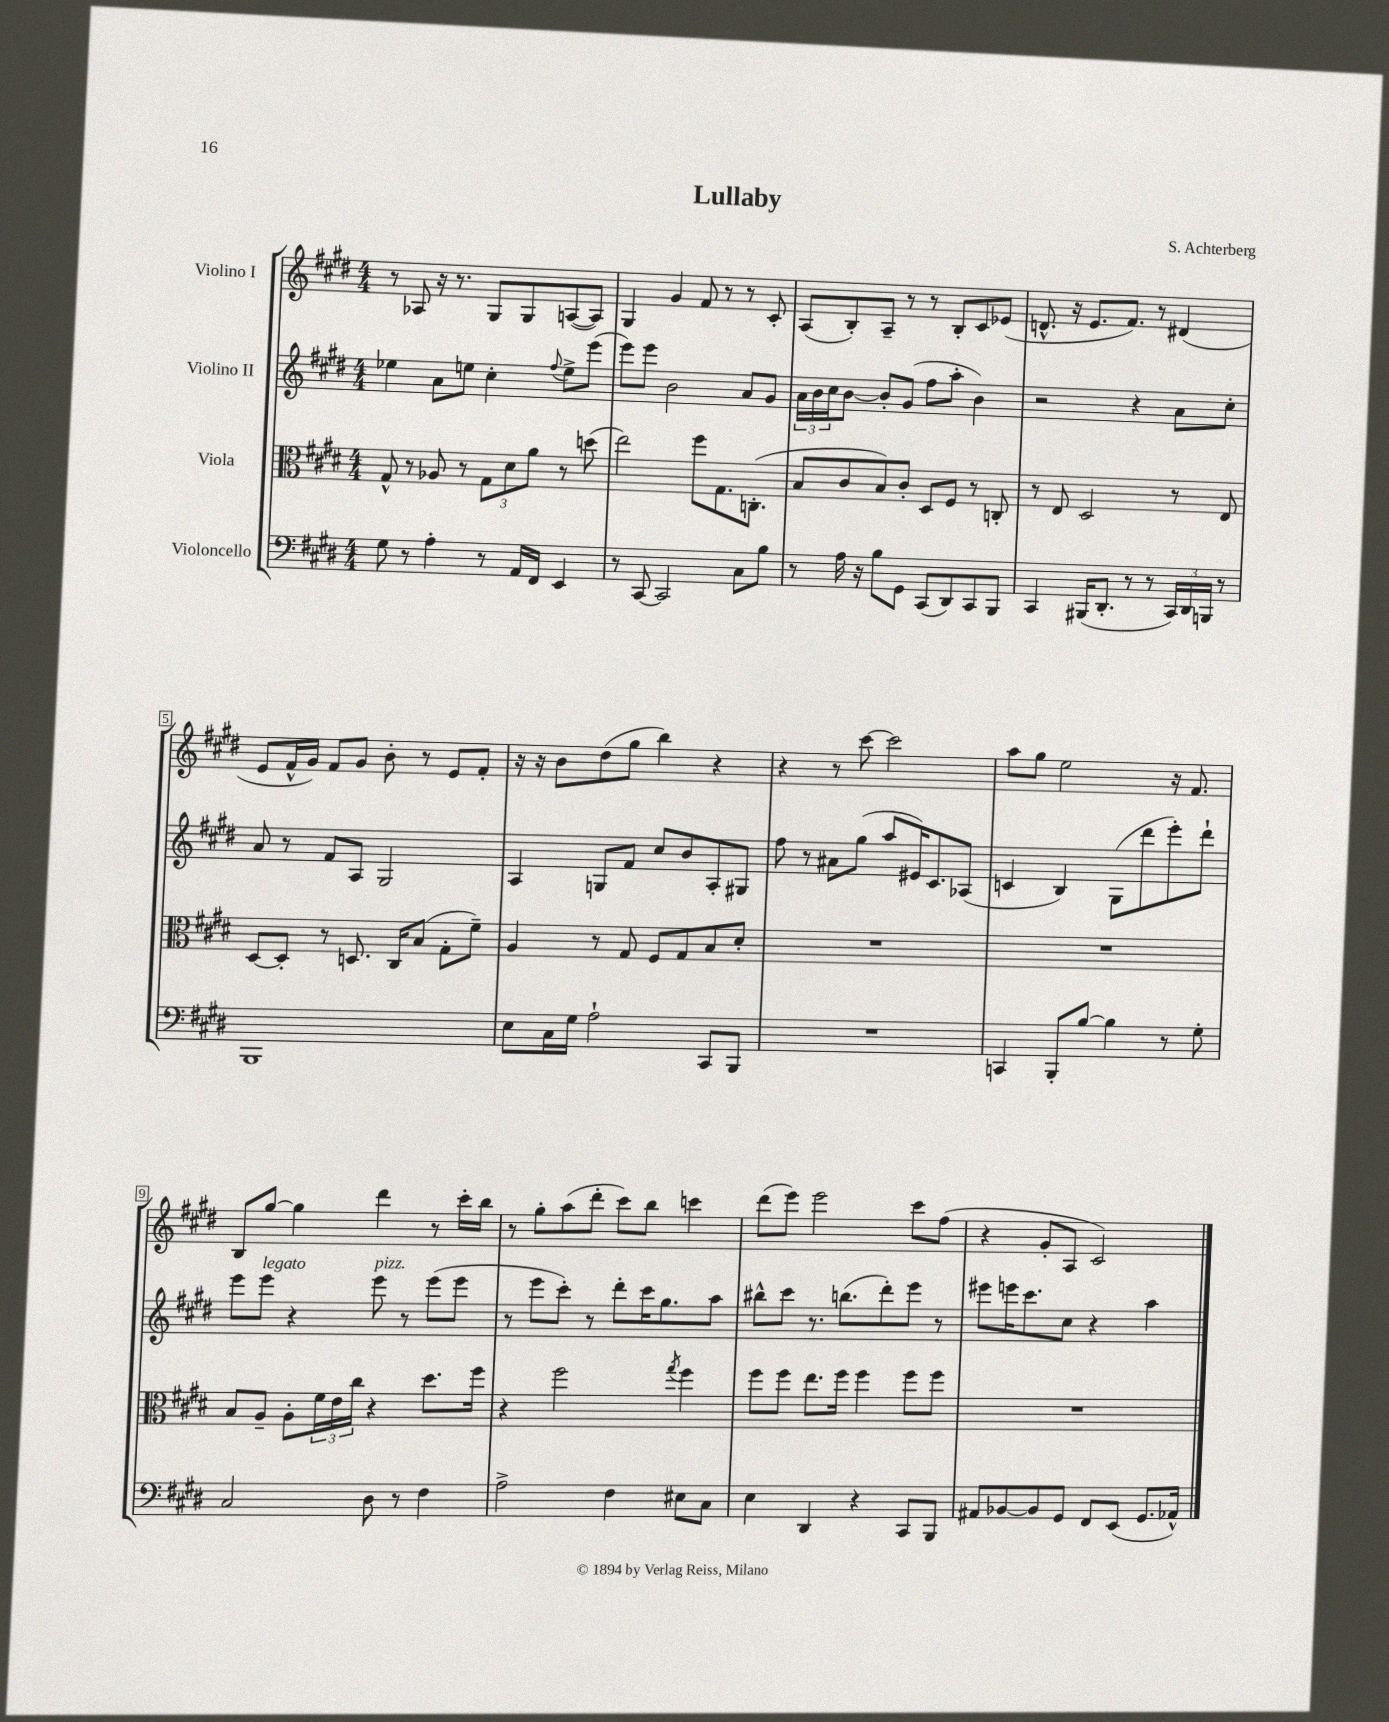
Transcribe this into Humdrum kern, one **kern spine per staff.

**kern	**kern	**kern	**kern
*staff4	*staff3	*staff2	*staff1
*clefF4	*clefC3	*clefG2	*clefG2
*k[f#c#g#d#]	*k[f#c#g#d#]	*k[f#c#g#d#]	*k[f#c#g#d#]
*M4/4	*M4/4	*M4/4	*M4/4
8G#\	8G#^^/	4ee-\	8r
8r	8r	.	8A-/
4A'\	8A-/	8a\L	16r
.	.	.	8.r
.	8r	8ee\J	.
8r	12G#\L	4cc#'\	8G#/L
.	12d#\	.	.
16AA/LL	.	.	8G#/
.	12a\J	.	.
16FF#/JJ	.	.	.
.	.	8qqff#/	.
4EE/	8r	8ee^\L	([8A/
.	(8dd\	(8eee\J	8A/]J)
=	=	=	=
8r	2ee\)	8eee\L)	4G#/
[8CC#/	.	8eee\J	.
2CC#/]	.	2b\	4g#/
.	8ff#\L	.	8f#/
.	8.G#\	.	8r
8C#\L	.	8a/L	8r
.	(8.C'\J	.	.
8B\J	.	8g#/J	8c#'/
=	=	=	=
8r	8B/L	24a\LL	(8A/L
.	.	24b\	.
.	.	24cc#\J	.
16A\	8c#/	[8b\J	8B'/)
16r	.	.	.
8B\L	8B/)	8b'/]L	8A~/J
8GG#\J	8c#'/J	(8g#/J	8r
(8CC#/L	8D#/L	8ff#\L	8r
8DD#/)	8F#/J	8aa'\J	8B'/L
8CC#/	8r	4b\)	8c#/
8BBB/J	8C'/	.	(8e-/J
=	=	=	=
4CC#/	8r	2r	8.d^^/
.	8E/	.	.
.	.	.	16r
(16BBB#/LK	2D#/	.	8.e/L
8.DD#'/J	.	.	.
.	.	.	8.f#/J)
8r	.	4r	.
8r	.	.	8r
24CC#/LL)	8r	8a\L	(4d#/
24DD#/	.	.	.
24BBB/JJ	.	.	.
8r	8E/	8cc#'\J	.
=	=	=	=
1BBB	[8D#/L	8a/	8e/L
.	8D#'/]J	8r	16f#^^/L
.	.	.	16g#/JJ)
.	8r	8f#/L	8f#/L
.	8.D/	8A/J	8g#/J
.	.	2G#/	8b'\
.	16C#/LK	.	.
.	(8B/J	.	8r
.	8G#'\L	.	8e/L
.	8f#~\J)	.	8f#'/J
=	=	=	=
8E\L	4A/	4A/	16r
.	.	.	16r
16C#\L	.	.	8b\L
16G#\JJ	.	.	.
2A`\	8r	8G/L	(8dd#\
.	8G#/	8f#/J	8gg#\J
.	8F#/L	8cc#/L	4bb\)
.	8G#/	8b/	.
8CC#/L	8B/	8A'/	4r
8BBB/J	8d#'/J	8G#/J	.
=	=	=	=
1r	1r	8ff#\	4r
.	.	8r	.
.	.	8a#\L	8r
.	.	(8gg#\J	[8ccc#\
.	.	8aa/L	2ccc#\]
.	.	16e#/K)	.
.	.	8.c#/	.
.	.	(8A-/J	.
=	=	=	=
4CC/	1r	4c/	8aa\L
.	.	.	8gg#\J
8BBB'/L	.	4B/)	2ee\
[8B/J	.	.	.
4B\]	.	(8G#\L	.
.	.	8ddd#\	.
8r	.	8eee'\)	16r
.	.	.	8.f#/
8G#'\	.	8ddd#`\J	.
=	=	=	=
2C#/	8B/L	8eee\L	8B/L
.	8A~/J	8eee\J	[8gg#/J
.	8A'\L	4r	4gg#\]
.	24f#\L	.	.
.	24e\	.	.
.	24cc#\JJ	.	.
8D#\	4r	8eee\	4ddd#\
8r	.	8r	.
4F#\	8.dd#\L	(8eee\L	8r
.	.	8eee\J	16ccc#'\LL
.	16ff#\Jk	.	16bb\JJ
=	=	=	=
2A^\	4r	8r	8r
.	.	8eee\L	8gg#'\L
.	2ff#\	8ccc#'\J)	(8aa\
.	.	8r	8ddd#'\J
4F#\	.	8ddd#'\L	8ccc#\L)
.	.	16ccc#\K	8bb\J
.	.	8.gg#\	.
.	8qgg#/	.	.
8E#\L	4ff#\	.	4ccc\
8C#\J	.	8aa\J	.
=	=	=	=
4E\	8ff#\L	8bb#^^\L	(8ddd#\L
.	8ff#\J	8ccc#\J	8eee\J)
4DD#/	8.ee\L	8.r	2eee\
.	16ff#\Jk	(8.bb\L	.
4r	4ff#\	.	.
.	.	8ddd#'\)	.
8CC#/L	8ff#\L	8eee\J	8ccc#\L
8BBB/J	8ff#\J	8r	(8ff#\J
=	=	=	=
8AA#/L	1r	8eee#\L	4r
[8BB-/	.	16eee\K	.
.	.	8.ccc#\	.
8BB-/]	.	.	8g#'/L
8GG#/J	.	8cc#\J	8A/J
8FF#/L	.	4r	2c#/)
(8EE/J	.	.	.
8.GG#/L	.	4aa\	.
16AA-^^/Jk)	.	.	.
==	==	==	==
*-	*-	*-	*-
